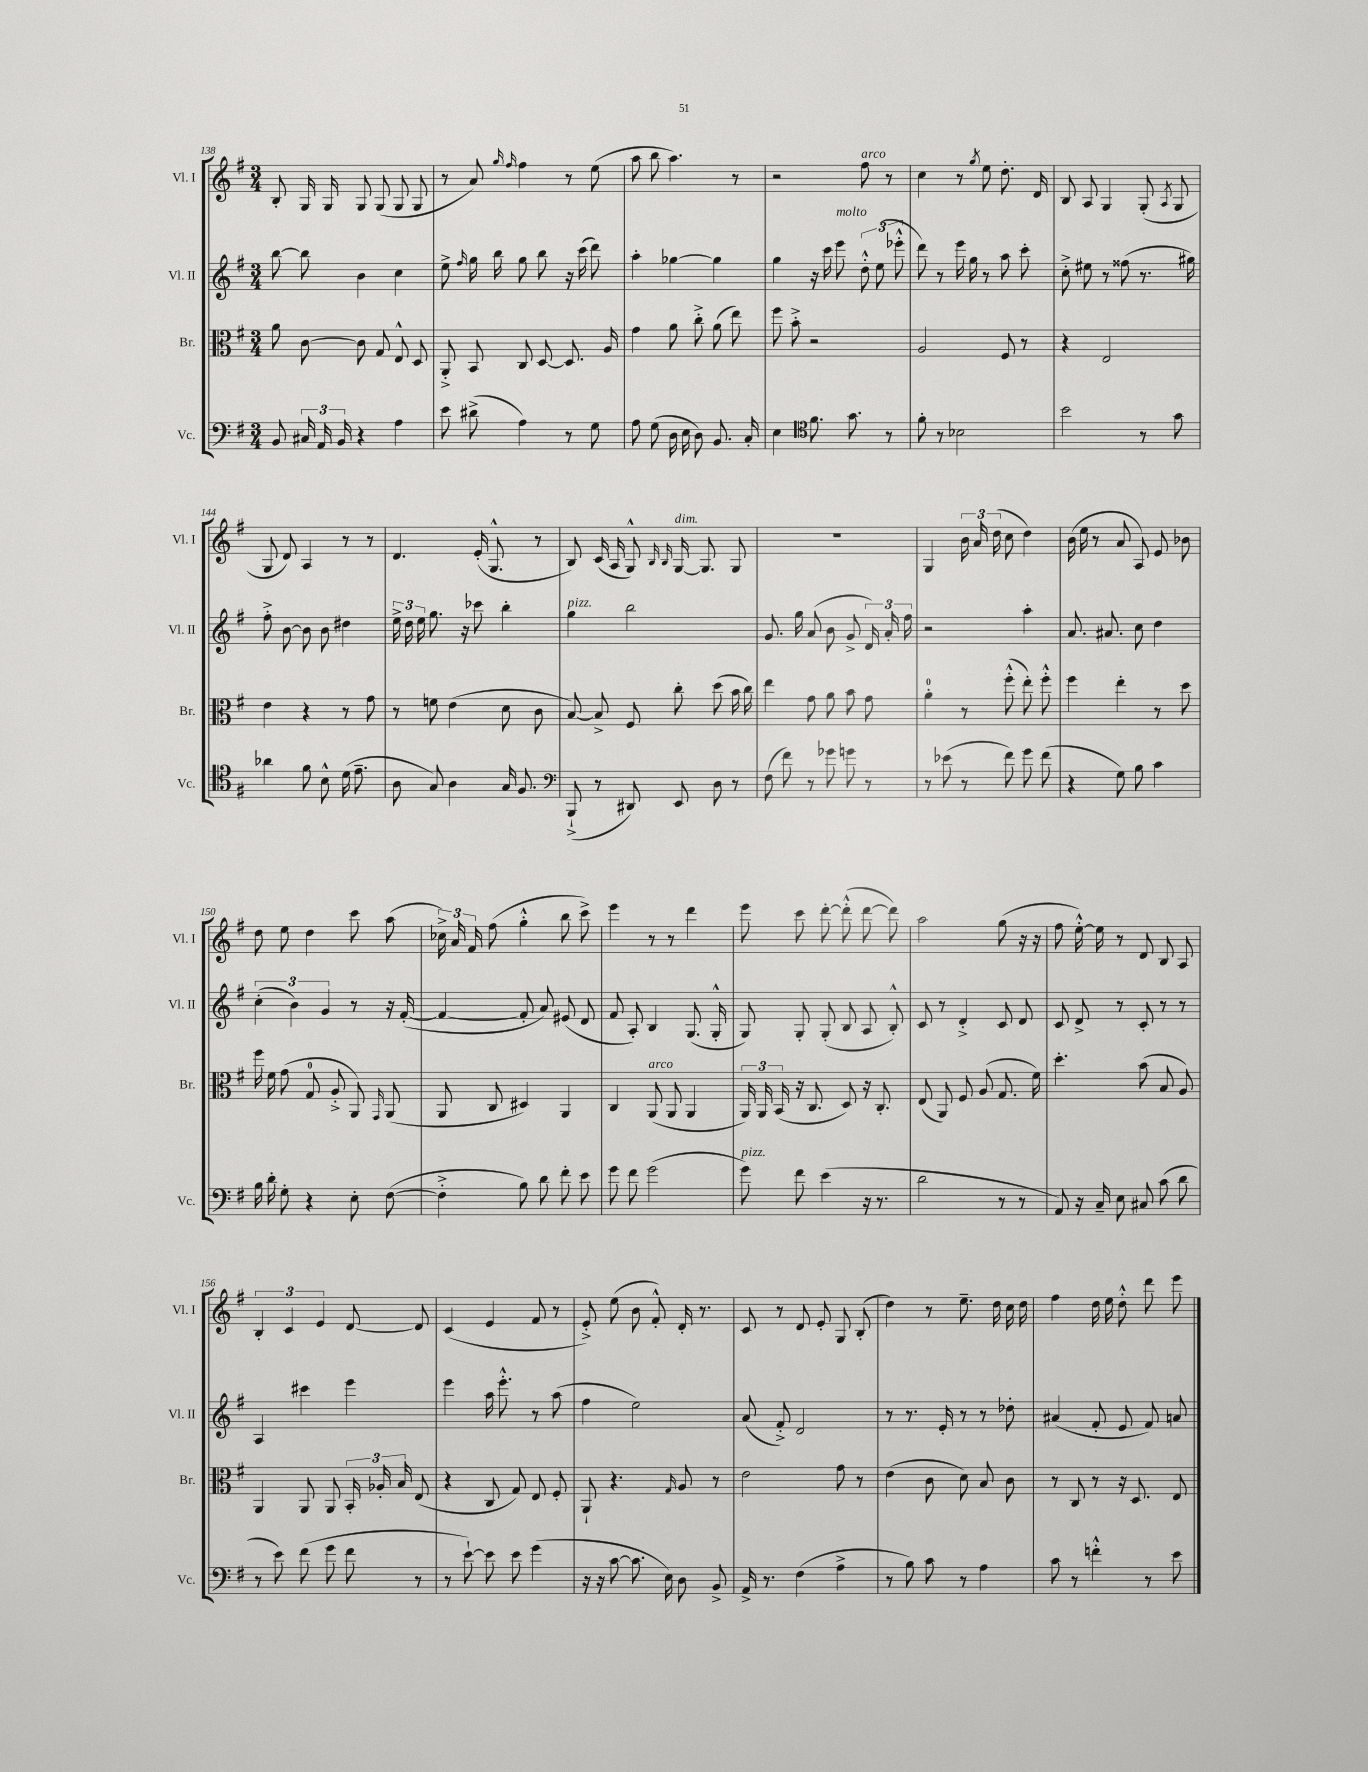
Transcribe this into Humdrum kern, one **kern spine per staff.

**kern	**kern	**kern	**kern
*staff4	*staff3	*staff2	*staff1
*clefF4	*clefC3	*clefG2	*clefG2
*k[f#]	*k[f#]	*k[f#]	*k[f#]
*M3/4	*M3/4	*M3/4	*M3/4
8BB	8a	[8bb	8B'
24C#	[8c	8bb]	16G
24AA	.	.	.
.	.	.	16G
24BB	.	.	.
4r	8c]	4b	8G
.	8G	.	(8G
4A	8E^^	4cc	8G
.	8D	.	8G
=	=	=	=
8e	8AA'^	8ee^	8r
.	.	16qqff#	.
(8d#^	8BB	16gg	8a)
.	.	16bb	.
.	.	.	16qqgg
.	.	.	16qqff#
4A)	8C	8gg	4ff#
.	[8D	8bb	.
8r	8.D]	16r	8r
.	.	(16ccc	.
8G	.	8ddd)	(8ee
.	16A	.	.
=	=	=	=
8A	4g	4aa'	8aa
(8G	.	.	8bb
16D	8a	[4gg-	4.aa)
16E	.	.	.
8D)	8cc'^	.	.
8.BB	(8a	4gg-]	.
.	8ee)	.	8r
16C'	.	.	.
=	=	=	=
4E	8ff#	4gg	2r
.	8b'^	.	.
*clefC4	*	*	*
8.f#	2r	16r	.
.	.	16ccc	.
.	.	8eee	.
8.g	.	.	.
.	.	12dd'^^	8ff#
.	.	(12ee	.
8r	.	.	8r
.	.	12eee-'^^	.
=	=	=	=
8f#'	2A	8ddd)	4cc
8r	.	8r	.
2B-	.	16eee	8r
.	.	16gg	.
.	.	.	8qgg
.	.	8r	8ee
.	8F#	8aa	8.dd'
.	8r	8ccc'	.
.	.	.	16d
=	=	=	=
2b	4r	8cc'^	8B
.	.	8ee#	8A
.	2E	8r	4G
.	.	(8ff##	.
8r	.	8.r	(8G'
.	.	.	8qA
8g	.	.	8G
.	.	16gg#)	.
=	=	=	=
4a-	4e	8ff#'^	8G
.	.	[8b	8d)
8f#	4r	8b]	4A
8B^^	.	8b	.
(16d	8r	4dd#	8r
8.e~	.	.	.
.	8g	.	8r
=	=	=	=
8A	8r	24ee^	4.d
.	.	24dd	.
.	.	24ee	.
8G)	8f	8.gg	.
4A	(4e	.	.
.	.	16r	.
.	.	8ccc-	(16e'
.	.	.	8.G^^
16G	8d	4bb'	.
8.F#	.	.	.
.	8c	.	8r
=	=	=	=
*clefF4	*	*	*
(8BBB`^	[8B)	4gg	8B)
8r	8B^]	.	(16c
.	.	.	16A
8DD#)	8F#	2bb	8G^^)
.	.	.	16qqB
.	.	.	16qqB
8EE	8cc'	.	[16G
.	.	.	8.G]
8D	(8dd	.	.
8r	16b	.	8G
.	16cc)	.	.
=	=	=	=
(8F#	4ee	8.g	2.r
8f#)	.	.	.
.	.	16gg	.
8r	8g	(8a	.
8g-	8a	8b	.
8g	8b	8g^	.
8r	8g	24d)	.
.	.	24a'	.
.	.	24ff#	.
=	=	=	=
8r	4a'	2r	4G
(8e-	.	.	.
8r	8r	.	24b
.	.	.	24a
.	.	.	(24dd
8f#)	(8ff#'^^	.	8cc
8g	8ee')	4aa'	4dd)
(8f#	8ff#'^^	.	.
=	=	=	=
4r	4ff#	8.a	(16b
.	.	.	16ee
.	.	.	8r
.	.	8.a#	.
8G)	4ee'	.	8a
8B	.	8cc	8A)
4c	8r	4dd	8e
.	8dd	.	8b-
=	=	=	=
16B	16ff#	(6cc'	8dd
16d'	16f#	.	.
8G'	(8g	.	8ee
.	.	6b)	.
4r	8G	.	4dd
.	.	6g	.
.	8A'^	.	.
8E'	8AA)	8r	8ccc
.	16qqGG	.	.
([8F#	(8AA	16r	(8aa
.	.	([16f#'	.
=	=	=	=
4F#'^]	8AA	4f#_	24cc-^)
.	.	.	24a
.	.	.	24f#
.	8C	.	(8ff#
8B)	4D#)	8f#']	4gg'^^
8d	.	8a)	.
8f#'	4AA	(8e#	8bb
8e	.	8d	8ccc^)
=	=	=	=
8g	4C	8f#	4eee
8f#	.	8A')	.
(2g	(8AA	4B	8r
.	8AA	.	8r
.	4AA	(8.G	4ddd
.	.	16G'^^	.
=	=	=	=
8g)	24AA)	8G)	8eee
.	24AA	.	.
.	(24BB	.	.
8f#	16r	8G'	8ccc
.	8.C	.	.
(4e	.	(8G'	[8ddd'
.	8D)	8B	(8ddd'^^]
16r	16r	8A	[8ddd
8.r	8.C'	.	.
.	.	8B'^^)	8ddd])
=	=	=	=
2d	(8E	8c	2aa
.	8AA)	8r	.
.	8F#	4d'^	.
.	(8A	.	.
8r	8.G	8c	(8gg
8r	.	8d	16r
.	16f#)	.	16r
=	=	=	=
8AA)	4.dd'	8c	8ff#
16r	.	8d^	[16ee'^^)
16C~	.	.	16ee]
8E	.	8r	8r
8C#	(8b	8c'	8d
(8c	8B	8r	8B
8d	8A)	8r	8A
=	=	=	=
8r	4AA	4A	6B'
8e)	.	.	.
.	.	.	6c
(8f#	8AA	4ccc#	.
.	.	.	6e
8g	8AA	.	.
8f#	24BB'	4eee	[8d
.	24A-'	.	.
.	24B	.	.
8r	(8E	.	8d]
=	=	=	=
8r	4r	4eee	(4c
[8e`)	.	.	.
8e]	8C	16aa	4e
.	.	8.eee'^^	.
8e	8G)	.	.
(4g	8E	8r	8f#
.	8F#'	(8aa	8r
=	=	=	=
16r	8AA`	4ff#	8e'^)
16r	.	.	.
[8c	4.r	.	(8ee
8.c]	.	2ee)	8b
.	.	.	8f#'^^)
16E)	.	.	.
.	16qqG	.	.
8D	8A	.	16d'
.	.	.	8.r
8BB^	8r	.	.
=	=	=	=
16AA^	2e	(8a	8c
8.r	.	.	.
.	.	8f#'^)	8r
(4F#	.	2d	8d
.	.	.	8e'
4A^	8g	.	8G
.	8r	.	(8B'
=	=	=	=
8r	(4e	8r	4dd)
8B)	.	8.r	.
8c	8c	.	8r
.	.	16e'	.
8r	8d)	8r	8.ee~
4A	8B	8r	.
.	.	.	16dd
.	8c	8dd-'	16cc
.	.	.	16dd
=	=	=	=
8c	8r	(4a#	4ff#
8r	8C	.	.
4f'^^	8r	8f#'	16dd
.	.	.	16ee
.	16r	8e	8dd'^^
.	8.D	.	.
8r	.	8f#)	8ddd
8e	8E	8a	8eee
==	==	==	==
*-	*-	*-	*-
